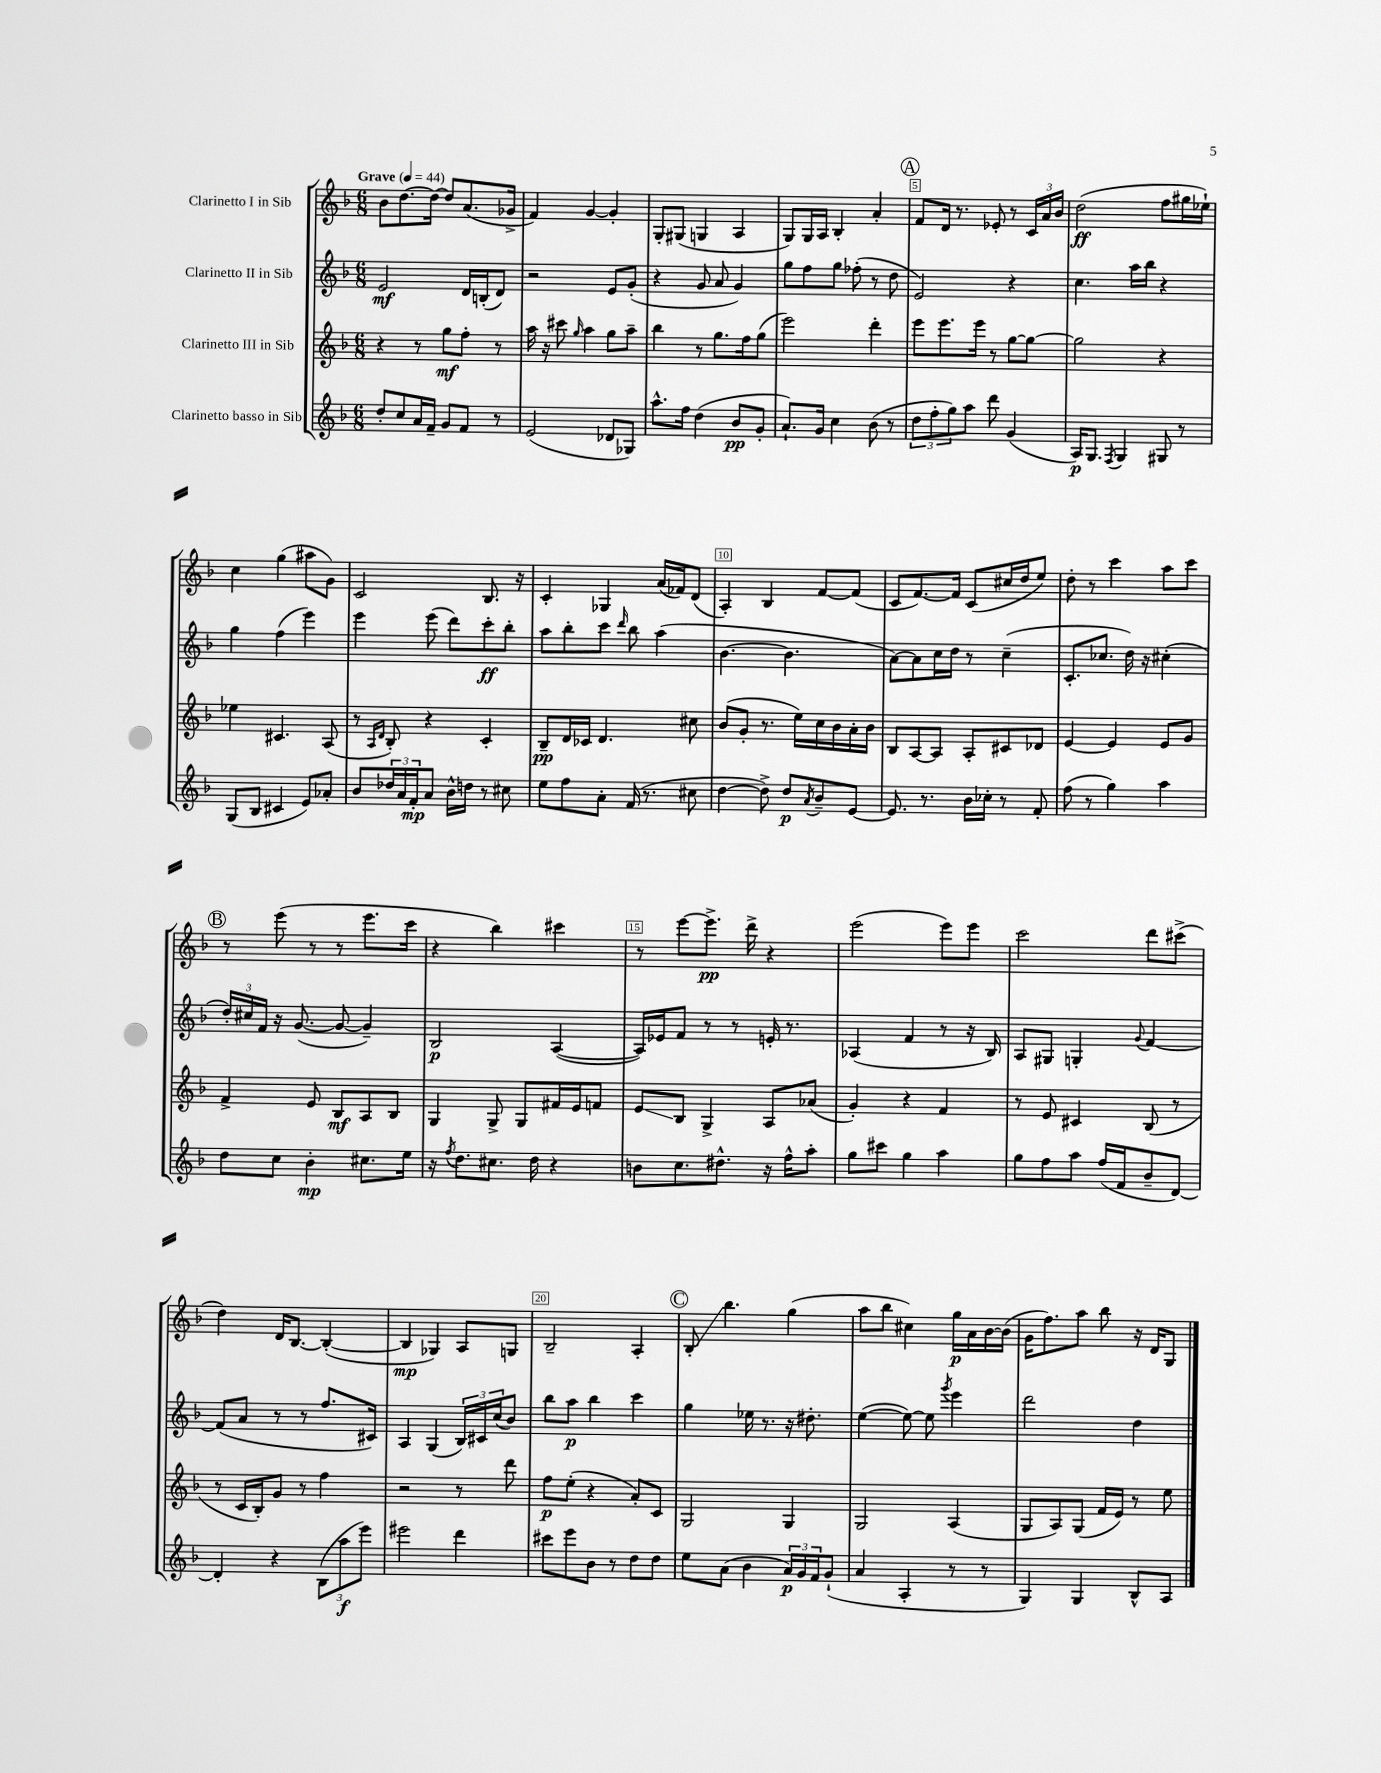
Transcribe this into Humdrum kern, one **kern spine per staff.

**kern	**kern	**kern	**kern
*staff4	*staff3	*staff2	*staff1
*clefG2	*clefG2	*clefG2	*clefG2
*k[b-]	*k[b-]	*k[b-]	*k[b-]
*M6/8	*M6/8	*M6/8	*M6/8
*MM44	*MM44	*MM44	*MM44
8dd'/L	4r	2e/	8b-\L
8cc/	.	.	[8.dd\
16a/L	8r	.	.
16f~/JJ	.	.	16dd\_Jk
8g/L	8gg\L	.	8dd/]L
8f/J	8ff'\J	16d/LL	(8.a/
.	.	(16B'/J	.
8r	8r	8d/J)	.
.	.	.	16g-^/Jk
=	=	=	=
(2e/	16aa\	2r	4f/)
.	16r	.	.
.	8ccc#\	.	.
.	16qqgg/	.	.
.	4aa\	.	[4g/
8d-/L	8gg\L	8e/L	4g'/]
8G-/J)	8aa~\J	(8g'/J	.
=	=	=	=
8.aa^^\L	4bb-\	4r	8G'/L
.	.	.	(8G#/J
16ff\Jk	.	.	.
(4dd\	8r	8g/	4G/
.	8.gg\L	8a/	.
8b-/L	.	4g/)	4A/
.	16ff\k	.	.
8g'/J	(8gg\J	.	.
=	=	=	=
8.a`/L)	2eee\)	8gg\L	8G/L)
.	.	8ff\	16G/L
16g/Jk	.	.	16A/JJ
4cc\	.	8gg\J	4B-'/
.	.	(8ff-'\	.
(8b-\	4ddd'\	8r	4a'/
8r	.	8dd\	.
=	=	=	=
12dd\L	8eee\L	2e/)	8f/L
12ff'\	.	.	.
.	8.eee\	.	16d/Jk
12gg\)	.	.	.
.	.	.	8.r
8aa\J	.	.	.
.	16eee\Jk	.	.
8ddd\	8r	.	8e-'/
(4g/	[8gg\L	4r	8r
.	8gg\_J	.	24c/LL
.	.	.	24a/
.	.	.	24b-/JJ
=	=	=	=
16A/LK)	2gg\]	4.cc\	(2dd\
8.G/J	.	.	.
8qF/	.	.	.
4G/	.	.	.
.	.	16aa\LL	.
.	.	16bb-\JJ	.
8G#/	4r	4r	8ff\L
8r	.	.	16gg#\L
.	.	.	16ee-`\JJ)
=	=	=	=
(8G/L	4ee-\	4gg\	4cc\
8B-/J	.	.	.
4c#/	4.c#/	(4ff\	(4gg\
8e/L)	.	4eee\)	8aa#\L
8a-'/J	(8A/	.	8g\J)
=	=	=	=
8b-/L	8r	4eee\	2c/
.	16qqA/LL	.	.
.	16qqd/JJ	.	.
24dd-/L	8B-'/)	.	.
24a/	.	.	.
24f'/J	.	.	.
8a/J	4r	(8eee\	.
16b-^^\LL	.	8ddd\L)	.
16dd\JJ	.	.	.
8r	4c'/	8ccc'\	8.B-/
8cc#\	.	8bb-'\J	.
.	.	.	16r
=	=	=	=
8ee\L	8B-~/L	8aa\L	4c'/
8ff\	16d/L	8bb-'\	.
.	16c-/JJ	.	.
8a'\J	4.d/	8ccc\J	4G-/
.	.	16qqddd/	.
(16f/	.	8bb-\	.
8.r	.	.	.
.	.	(4aa\	(16a/LL
.	.	.	16f-/J)
8cc#\	8cc#\	.	(8d/J
=	=	=	=
[4dd\	(8b-/L	[4.b-\	4A'/)
.	8g'/J	.	.
8dd^\])	8.r	.	4B-/
8dd/L	.	4.b-\]	.
.	16ee\LL)	.	.
8qa/	.	.	.
8b-~/	16cc\	.	[8f/L
.	16b-\	.	.
[8e/J	16a'\	.	(8f/]J
.	16b-\JJ	.	.
=	=	=	=
8.e/]	8B-/L	[8a\L)	8c/L
.	[8A/	8a\]	[8.f/)
8.r	.	.	.
.	8A/]J	16cc\L	.
.	.	16dd\JJ	16f/]Jk
16b-\LL	8A'/L	8r	(8c/L
16cc-'\JJ	.	.	.
8r	8c#/	(4cc~\	16cc#/L
.	.	.	16dd/J
8f'/	8d-/J	.	8ee/J)
=	=	=	=
(8ff\	[4e/	8.c'/L	8dd'\
8r	.	.	8r
.	.	8.cc-/J	.
4gg\)	4e/]	.	4ccc\
.	.	16dd\)	.
.	.	16r	.
4aa\	8e/L	(4cc#'\	8aa\L
.	8g/J	.	8ccc\J
=	=	=	=
8dd\L	4f^/	24dd'/LL)	8r
.	.	24cc#/	.
.	.	24f/JJ	.
8cc\J	.	16r	(8eee\
.	.	([8.g/	.
4b-'\	8e/	.	8r
.	8B-/L	8g/_	8r
8.cc#\L	8A/	4g~/])	8.eee\L
.	8B-/J	.	.
16ee\Jk	.	.	16ccc\Jk
=	=	=	=
16r	4G/	2B-/	4r
8qff/	.	.	.
8.dd\L	.	.	.
8.cc#\J	8G^/	.	4bb-\)
.	8G/L	.	.
16dd\	.	.	.
4r	16f#/L	([4A/	4ccc#\
.	16e/J	.	.
.	8f/J	.	.
=	=	=	=
8b\L	8e/L	16A/]LL)	8r
.	.	16e-/J	.
8.cc\	8B-/J	8f/J	[8eee\L
.	4G^/	8r	8.eee^\]J
8.dd#^^\J	.	.	.
.	.	8r	.
.	.	.	16ddd^\
16r	8A/L	16e'/	4r
16ff^^\LK	.	8.r	.
8aa'\J	(8a-/J	.	.
=	=	=	=
8gg\L	4g'/)	(4A-/	(2eee\
8ccc#\J	.	.	.
4gg\	4r	4f/	.
4aa\	4f/	8r	8eee\L)
.	.	16r	8eee\J
.	.	16B-/)	.
=	=	=	=
8gg\L	8r	8A/L	2ccc\
8ff\	8e/	8G#/J	.
8aa\J	4c#/	4G'/	.
(16ff/LL	.	.	.
16f/J	.	.	.
.	.	8qqg/	.
8b-~/	(8B-/	[4f/	8ddd\L
[8d/J)	8r	.	(8ccc#^\J
=	=	=	=
4d'/]	8r	(8f/]L	4dd\)
.	16c/LL	8a/J	.
.	16B-'/J)	.	.
4r	8g/J	8r	16d/LK
.	.	.	[8.B-/J
.	8r	8r	.
(12B-\L	4ff\	8.ff/L	(4B-'/_
12aa\	.	.	.
12eee\J)	.	.	.
.	.	16c#/Jk)	.
=	=	=	=
2eee#\	2r	4A/	4B-/]
.	.	(4G/	4G-/)
4ddd\	8r	24B-/LL)	8A/L
.	.	24c#/	.
.	.	(24cc/J	.
.	8ddd\	8b-/J)	8G/J
=	=	=	=
8ccc#\L	8ff\L	8bb-\L	2B-~/
8eee\	(8ee'\J	8aa\J	.
8b-\J	4r	4bb-\	.
8r	.	.	.
8dd\L	8a'/L)	4ccc\	4A'/
8dd\J	8c/J	.	.
=	=	=	=
8ee\L	2G/	4gg\	8B-'/
(8a\J	.	.	4.bb-\
4b-\	.	16ee-\	.
.	.	8.r	.
24a/LL)	4G/	16r	(4gg\
24g/	.	.	.
.	.	8.dd#'\	.
24f/J	.	.	.
(8g`/J	.	.	.
=	=	=	=
4a/	2G/	([4ee\	8aa\L
.	.	.	8bb-\J
4A'/	.	8ee\_)	4cc#\)
.	.	8ee\]	.
.	.	8qggg/	.
8r	(4A/	4eee\	16gg\LL
.	.	.	16a\
8r	.	.	[16b-\
.	.	.	(16b-\]JJ
=	=	=	=
4G/)	8G/L	2ddd\	16g\LK
.	.	.	8.ff\)
.	8A/)	.	.
4G/	(8G/J	.	8aa\J
.	16f/LL	.	8bb-\
.	16e/JJ)	.	.
8B-^^/L	8r	4dd\	16r
.	.	.	16d/LK
8A/J	8ee\	.	8G/J
==	==	==	==
*-	*-	*-	*-
